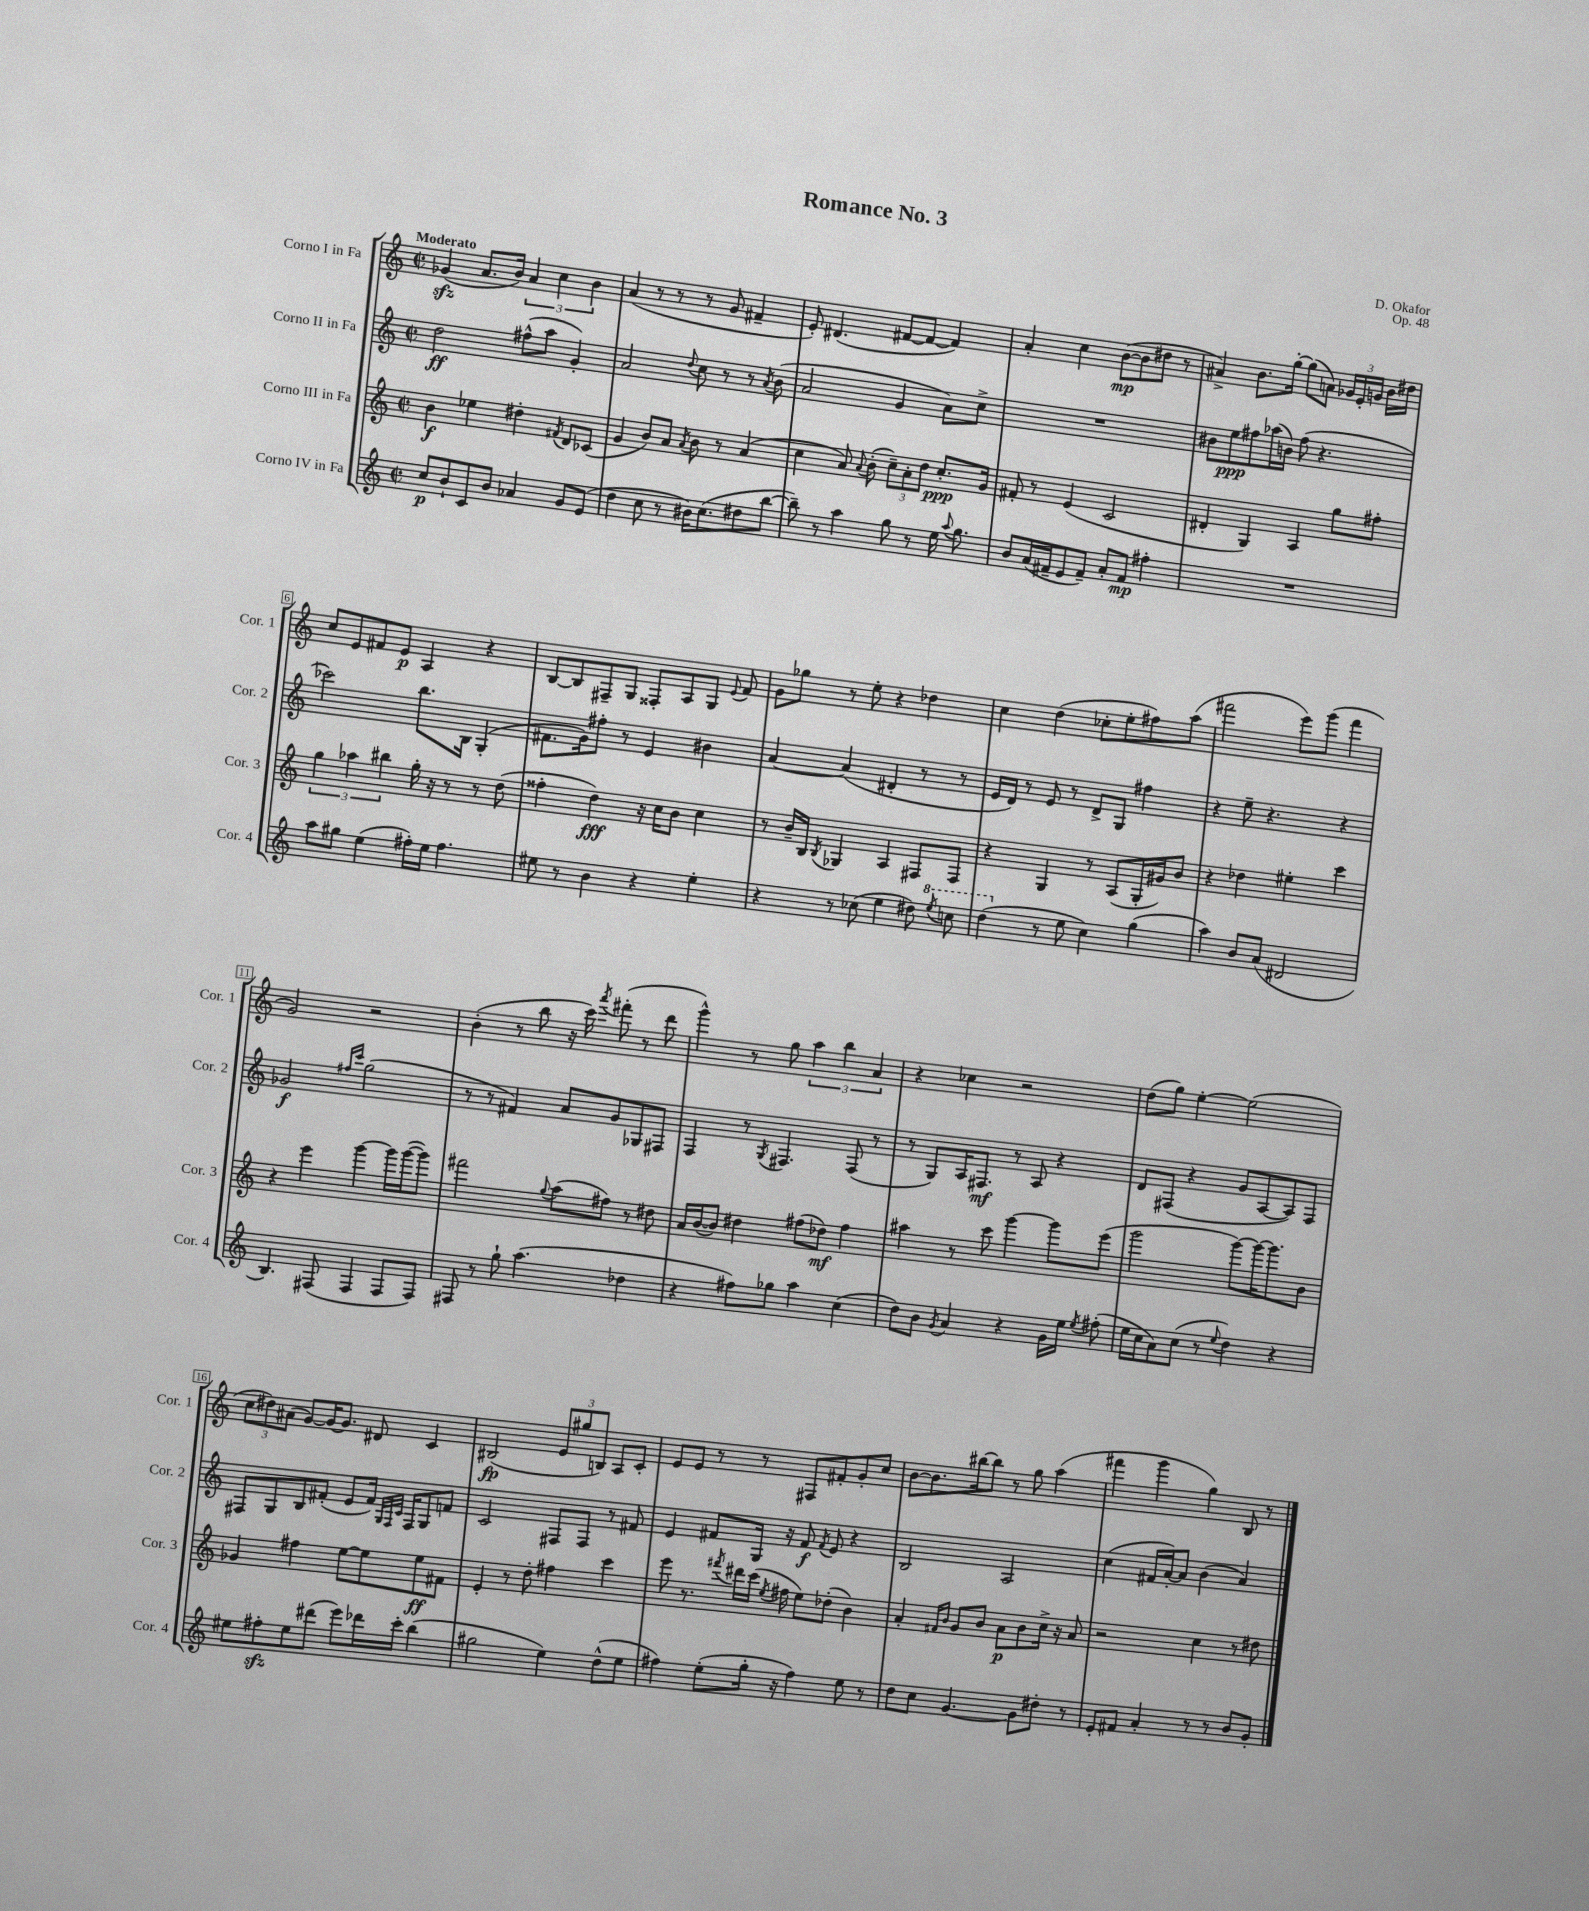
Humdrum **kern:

**kern	**kern	**kern	**kern
*staff4	*staff3	*staff2	*staff1
*clefG2	*clefG2	*clefG2	*clefG2
*k[]	*k[]	*k[]	*k[]
*M2/2	*M2/2	*M2/2	*M2/2
*met(c|)	*met(c|)	*met(c|)	*met(c|)
8cc	4b	2dd	(4g-
8b`	.	.	.
8c	4ee-	.	8.a
8b	.	.	.
.	.	.	16b)
4a-	4dd#'	(8ff#^^	6a
.	.	8aa	.
.	.	.	6cc
.	8qf#	.	.
8g	8d	4g')	.
.	.	.	6b
(8e	(8c-	.	.
=	=	=	=
4dd	4g	2a	(4a
8cc	8b)	.	8r
8r	8a	.	8r
.	8qa	8qqdd	.
16b#)	8b	8cc	8r
(8.cc	.	.	.
.	8r	8r	8g
8dd#	(4a	8r	4f#~
.	.	8qa	.
[8bb	.	(8b	.
=	=	=	=
8bb~])	4cc	2a	8e')
8r	.	.	(4.d#
4aa	8a)	.	.
.	8qqa	.	.
.	(8b'	.	.
8gg	12cc~)	4g	[8f#
.	12a'	.	.
8r	.	.	8f#_
.	12dd	.	.
16ee	8.cc'	8a)	4f#])
8qqaa	.	.	.
8.gg	.	.	.
.	.	8cc^	.
.	16g	.	.
=	=	=	=
8b	8f#'	1r	4a'
(16a	8r	.	.
16f#~	.	.	.
8e	(4e	.	4cc
8f#~)	.	.	.
8a'	2c	.	([8b
8f#	.	.	8b]
4ff#'	.	.	8dd#
.	.	.	8r
=	=	=	=
1r	4d#'	8b#	4a#^)
.	.	8ee	.
.	4G)	8ff#	8.b
.	.	(16aa-	.
.	.	16b)	[16gg'
.	4A	(8ff#	(8gg]
.	.	4.r	8a)
.	8gg	.	24g-
.	.	.	24e'
.	.	.	24g
.	8ff#'	.	16b
.	.	.	16dd#
=	=	=	=
8aa	6gg	2ccc-)	8cc
8gg#	.	.	8e
.	6aa-	.	.
(4ee	.	.	8f#
.	6bb#	.	.
.	.	.	8e
16ff#')	16gg'	8.bb	4A
16ee	16r	.	.
4.ff#	8r	.	.
.	.	16B	.
.	8r	(4G'	4r
.	(8dd	.	.
=	=	=	=
8ee#	4ff##'	8.f#	[8B
8r	.	.	8B]
.	.	16g)	.
4b	4dd)	8ff#'	8F#~
.	.	8r	8G
4r	16r	4e	8F##'
.	16cc	.	.
.	8b	.	8A
4ee#'	4cc	4b#	8G
.	.	.	8qqe
.	.	.	8f
=	=	=	=
4r	8r	[4a	8g
.	16b~	.	8gg-
.	16B	.	.
.	8qB	.	.
8r	4G-	(4a]	8r
(8cc-	.	.	8ee'
4ee	4A	4d#'	4r
8dd#)	8F#	8r	4dd-
8qeee	.	.	.
8ccc	8F#	8r	.
=	=	=	=
(4ddd	4r	16e	4cc
.	.	16d)	.
.	.	8r	.
8r	4G	8e	(4dd
8ee	.	8r	.
4cc)	8r	8d^	8cc-'
.	(8A	8G	8ee'
(4gg	16G'	4ff#	8ff#)
.	16g#)	.	.
.	8b	.	(8aa
=	=	=	=
4aa)	4r	4r	2fff#
8b	4dd-	8ee~	.
(8a	.	4.r	.
2d#	4ee#'	.	8eee)
.	.	.	(8ggg
.	4ccc	4r	4fff#
=	=	=	=
4.B)	4r	2g-	2g)
.	4eee	.	.
(8F#	.	.	.
.	.	16qqff#	.
.	.	16qqccc	.
4F#	[4ggg	(2gg	2r
8F#	16ggg]	.	.
.	([16ggg	.	.
8F#)	8ggg])	.	.
=	=	=	=
8F#	2fff#	8r	(4b'
8r	.	8r	.
8gg`	.	4f#)	8r
(4.aa	.	.	8bb
.	8qqgg	.	.
.	(8aa	8a	16r
.	.	.	16ccc)
.	.	.	8qaaa
.	8ff#)	8g	(8fff#'
4dd-	8r	8G-	8r
.	8dd#	8F#	8ddd
=	=	=	=
4r	16a	4F	4ggg^^)
.	([16b	.	.
.	8b])	.	.
8ff#)	4dd#	8r	8r
.	.	8qG	.
8gg-	.	4.F#	8gg
4aa	(8ff#	.	6aa
.	8dd-)	.	.
.	.	.	6bb
(4cc	4ff#	(8F#	.
.	.	.	6a
.	.	8r	.
=	=	=	=
8dd)	4aa#	8r	4r
8b	.	8G)	.
8qg	.	.	.
4a	8r	16A	4cc-
.	.	8.F#	.
.	8ccc	.	.
4r	[4ggg	8r	2r
.	.	8A	.
16g	8ggg]	4r	.
16ee	.	.	.
8qee	.	.	.
(8ff#'	(8eee	.	.
=	=	=	=
16ee	2ggg	8d	(8dd
16cc	.	.	.
8a)	.	(8F#	8gg)
(8cc	.	4r	[4ee'
8r	.	.	.
8qqee	.	.	.
4dd)	[8ggg)	8g	(2ee]
.	16ggg_	[8A	.
.	8.ggg]	.	.
4r	.	8A])	.
.	8b	8F#	.
=	=	=	=
8ee#	4g-	8F#	12cc
.	.	.	12dd#)
8ff#'	.	8G	.
.	.	.	(12a#
8ee#	4ff#	8B	[8g)
(8ddd#	.	(8f#'	16g_
.	.	.	8.g]
8eee)	[8ee	8e	.
16ddd-	8ee]	16f#)	8d#
.	.	32qqG	.
.	.	32qqF#	.
.	.	32qqc	.
16ccc'	.	16F#	.
(4bb	8ee	8G	4c
.	8f#	8f	.
=	=	=	=
2gg#	4e'	2c	(2B#
.	8r	.	.
.	8dd'	.	.
4ee)	4ff#	8F#	12e
.	.	.	12gg#
.	.	8F#	.
.	.	.	12B)
(8dd^^	4ccc	8r	8A
8ee	.	8f#	8c'
=	=	=	=
4ff#)	8eee	4e	8e
.	8.r	.	8e
(8ee'	.	8f#	8r
.	8qfff#	.	.
.	16ddd#	.	.
16gg'	(16ccc	16G	8r
.	8qee	.	.
16r	16ff#	16r	.
4ff#)	8ee)	8f#	8F#
.	.	8qf#	.
.	(8dd-'	8e	8f#'
8ee	4b)	4r	8g'
8r	.	.	8cc
=	=	=	=
8dd	4a'	2B	[8b
8cc	.	.	8.b]
.	16qqf#	.	.
.	16qqb	.	.
[4.g	8g	.	.
.	.	.	[16bb#
.	8b	.	8bb#]
.	8a	2A	8r
8g]	8b	.	8gg
8dd#'	16cc^	.	(4aa
.	16r	.	.
8r	8a	.	.
=	=	=	=
8e'	2r	(4cc	4fff#
8f#	.	.	.
4a'	.	16f#	4ggg
.	.	[16a')	.
.	.	8a]	.
8r	4cc	(4b	4gg)
8r	.	.	.
8b	8r	4a)	8B
8g'	8dd#	.	8r
==	==	==	==
*-	*-	*-	*-
